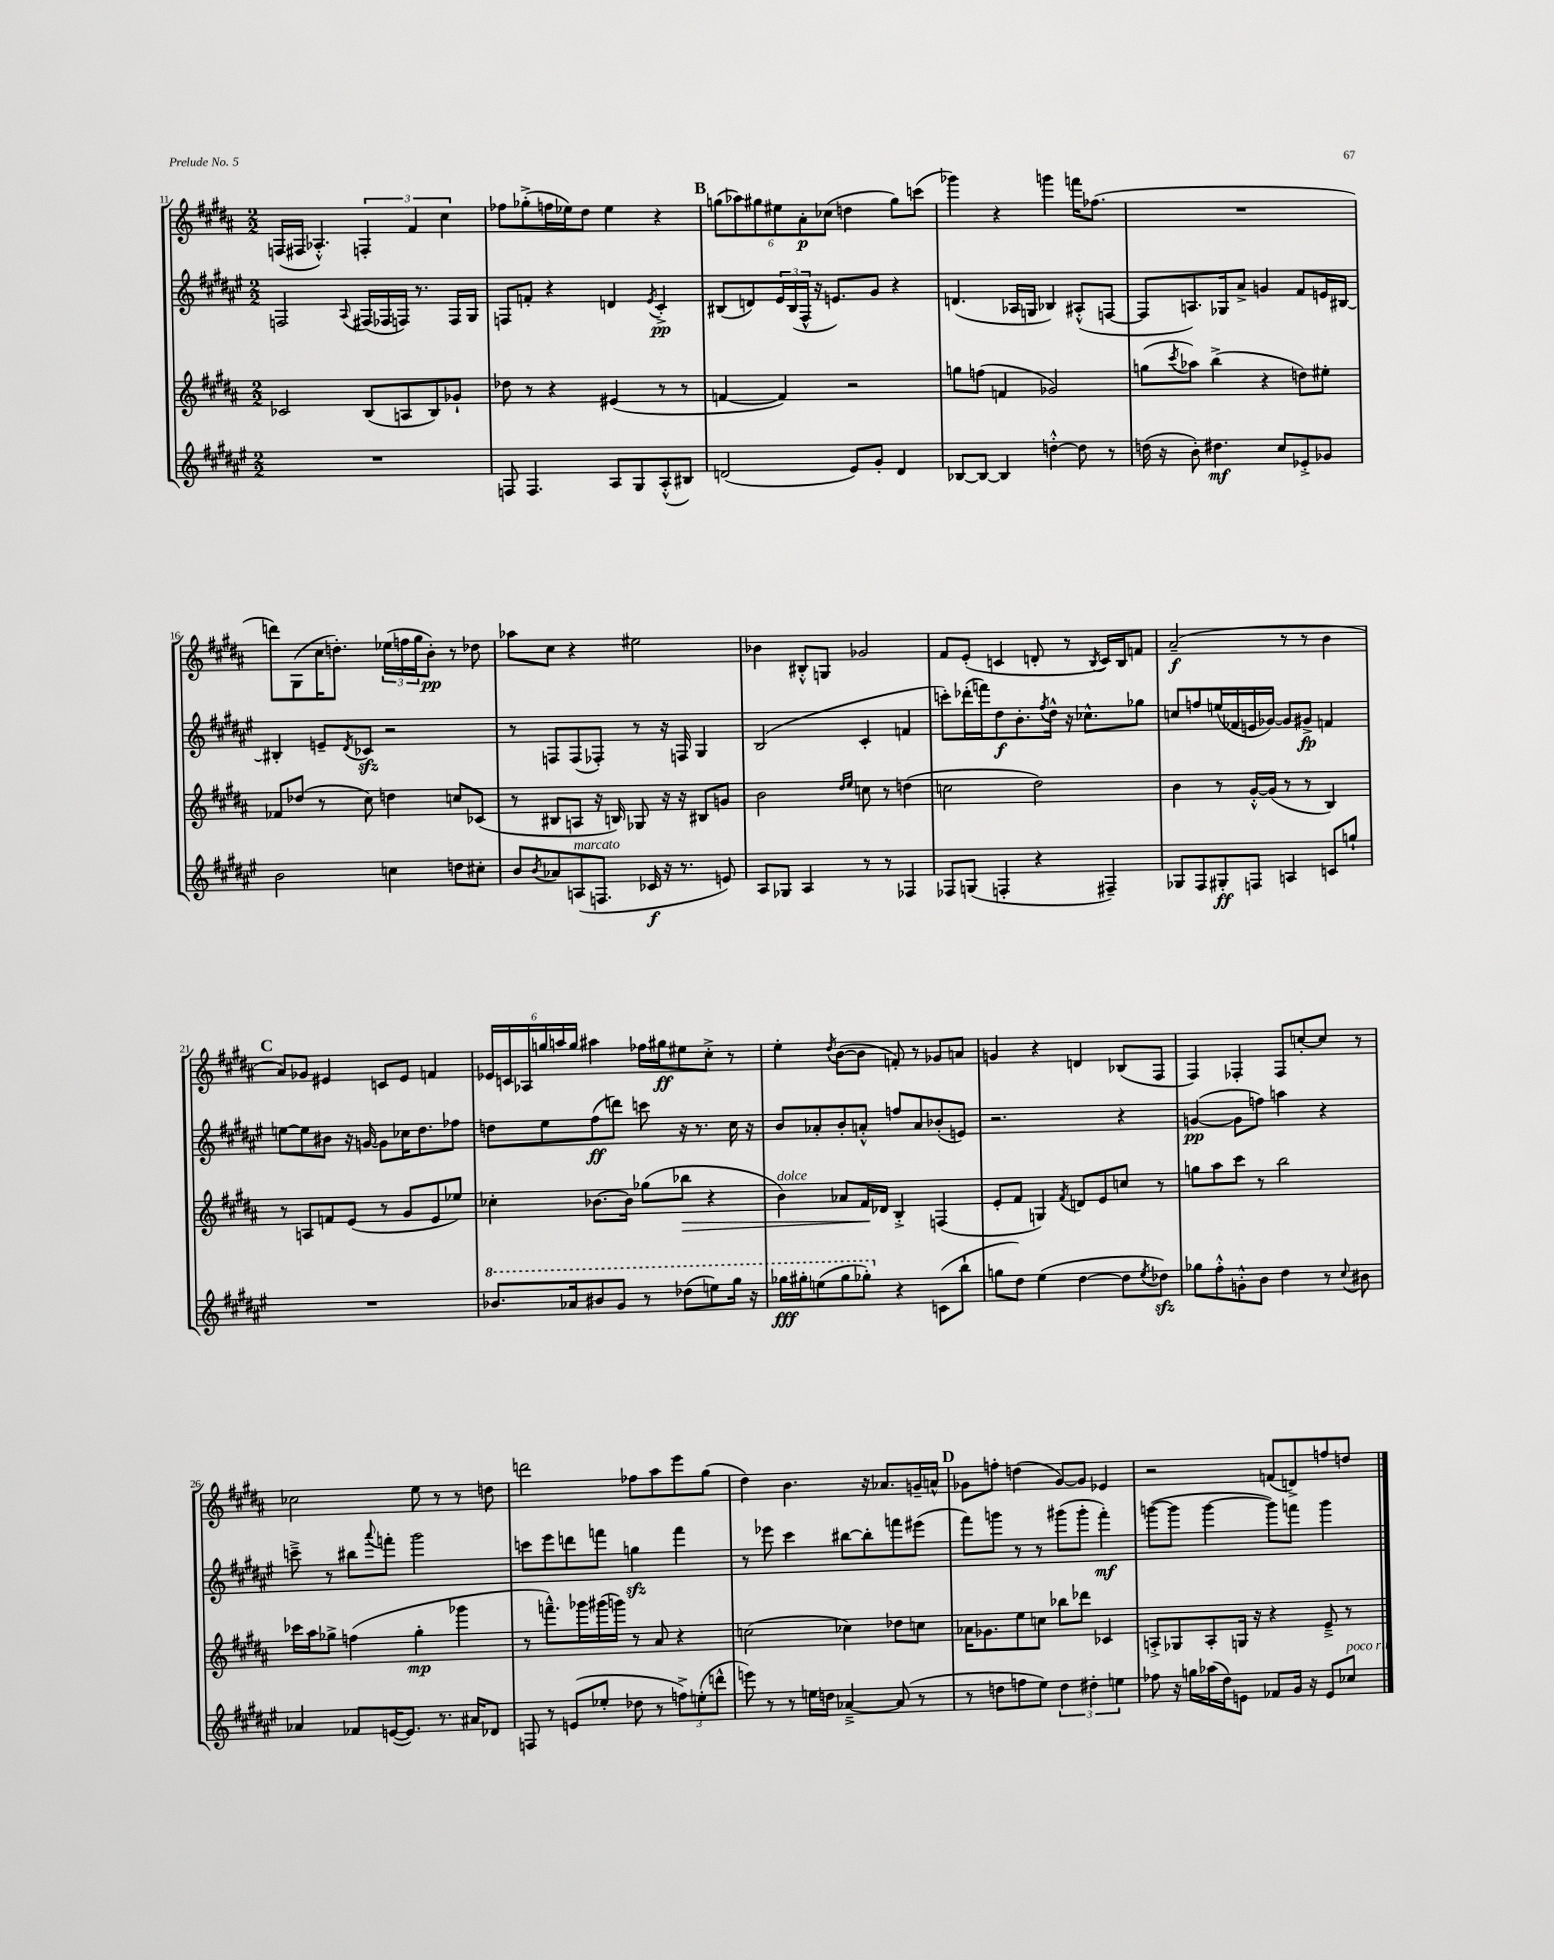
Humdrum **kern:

**kern	**kern	**kern	**kern
*staff4	*staff3	*staff2	*staff1
*clefG2	*clefG2	*clefG2	*clefG2
*k[f#c#g#d#a#e#]	*k[f#c#g#d#a#]	*k[f#c#g#d#a#e#]	*k[f#c#g#d#a#]
*M2/2	*M2/2	*M2/2	*M2/2
1r	2c-	2F	(16F
.	.	.	16F#
.	.	.	4.A-'^^)
.	.	8qqA#	.
.	(8B	(16F#	6F'
.	.	16F-	.
.	8A	16F)	.
.	.	.	6f#
.	.	8.r	.
.	8B)	.	.
.	.	.	6cc#
.	8g-`	16F	.
.	.	16G#	.
=	=	=	=
8F	8dd-	8F	8ff-
4.F	8r	8f'	(8gg-'^
.	4r	4r	16ff
.	.	.	16ee-)
.	.	.	8dd#
8A#	(4e#	4d	4ee-
8G#	.	.	.
.	.	8qe#	.
(8A#'^^	8r	4c#'^	4r
8B#)	8r	.	.
=	=	=	=
(2d	[4f	(8B#	(12gg
.	.	.	12aa-)
.	.	8d)	.
.	.	.	12gg#
.	4f])	24e#	12ee#
.	.	(24B#	.
.	.	24F#^^	12a#'
.	.	16r	.
.	.	.	(12cc-
.	.	8.e)	.
8e#)	2r	.	4dd
8g#'	.	8g#	.
4d	.	4r	8gg#)
.	.	.	(8ccc
=	=	=	=
[8B-	8gg	(4.d	4ggg-)
8B-_	(8ff	.	.
4B-]	4f	.	4r
.	.	16A-	.
.	.	16G	.
[4dd'^^	2g-)	4B-)	4ggg
8dd]	.	(8A#'^^	16fff
.	.	.	(8.ff-
8r	.	[8F	.
=	=	=	=
(16dd	(8gg	8F]	1r
16r	.	.	.
.	8qccc#	.	.
8b')	8aa-)	8.A)	.
4.dd#	(4bb^	.	.
.	.	16G-	.
.	.	8a#^	.
.	4r	4g	.
8cc#	.	.	.
8e-'^	8dd)	8f#	.
8g-	8ee#'	16e	.
.	.	[16B#	.
=	=	=	=
2b	8f-	4B#']	8ddd)
.	(8dd-	.	(8G#
.	8r	8e~	16cc#
.	.	.	8.dd')
.	.	8qd#	.
.	8cc#)	8c-	.
4cc	4dd	2r	(24ee-
.	.	.	24ff
.	.	.	24gg#
.	.	.	8b')
8dd	8cc	.	8r
8cc#'	(8c-	.	8dd-
=	=	=	=
8b	8r	8r	8aa-
8qb	.	.	.
8a-	8B#	8F	8cc#
(8A	8A	(8F	4r
8.F	16r	8F-')	.
.	16B)	.	.
.	8G-	8r	2ee#
16c-	.	.	.
16r	16r	16r	.
8.r	16r	16F	.
.	8B#	4G#	.
8e)	8g	.	.
=	=	=	=
8A#	2b	(2B	4b-
8G-	.	.	.
4A#	.	.	8B#'^^
.	.	.	8G
.	16qqdd#	.	.
.	16qqee	.	.
8r	8cc	4c#'	2g-
8r	8r	.	.
4F-	(4dd	4f	.
=	=	=	=
8F-	2cc	8ccc')	8f#
(8G	.	(16ddd-'	(8e'
.	.	16fff)	.
4F'	.	8dd#	4c
.	.	8.b'	.
4r	2dd#)	.	8d'
.	.	8qff#	.
.	.	16dd#^^	.
.	.	16r	8r
.	.	8.cc-^^	.
.	.	.	8qB
4F#~)	.	.	16c)
.	.	.	16B
.	.	8gg-	8f
=	=	=	=
8G-	4b	8cc	(2a#~
8F#	.	8ff	.
8G#'	8r	(16ee	.
.	.	16f-	.
8F	[16g#'^^	16e	.
.	(16g#]	[16g-)	.
4A	8r	8g-]	8r
.	8r	8g#^	8r
8c	4B)	4f	4b
8gg`	.	.	.
=	=	=	=
1r	8r	[8ee	8a#)
.	8A	8ee]	8g-
.	8f	8b#	4e#
.	(8e	16r	.
.	.	[16g	.
.	8r	8g]	8c
.	8g#	16cc-	8e#
.	.	8.dd#	.
.	8e	.	4f
.	8ee-)	8ff-	.
=	=	=	=
8.bb-	4cc-'	8dd	24e-
.	.	.	24c
.	.	.	24A-
.	.	8ee#	24gg
.	.	.	24aa
16aa-	.	.	.
.	.	.	24gg
8bb#	[8.b-	(8ff#	4aa#
8gg#	.	8ddd)	.
.	16b-]	.	.
8r	(8gg-	8ccc	16ff-
.	.	.	16gg#
(8ddd-	8bb-	16r	8ee#
.	.	8.r	.
8eee)	4r	.	8cc#'^
16ggg#	.	16cc#	8r
16r	.	16r	.
=	=	=	=
16ggg-	4b)	8b	4ee'
16ggg#'	.	.	.
(8eee	.	8a-'	.
.	.	.	8qdd#
8ggg#	8a-	8b'	([8b
8ggg-')	16f#	8a'^^	8b]
.	16d-	.	.
4r	4B'^	8ff	8f')
.	.	8a	8r
(8c	(4F	(8b-'	8g-
8bb`	.	8e)	8a
=	=	=	=
8gg	8e'	2.r	4g
8dd#)	8f#	.	.
(4ee#	4G)	.	4r
.	8qf#	.	.
[4dd#	8d	.	4d
.	8e	.	.
8dd#]	8cc	4r	(8B-
8qee#	.	.	.
8dd-)	8r	.	8F#
=	=	=	=
8gg-	8gg	([4g	4F#)
8ff#'^^	8aa#	.	.
8g'^^	8ccc#	8g]	4F-'
8b	8r	8ff)	.
4dd#	2bb	4aa	8F-
.	.	.	[8cc'
8r	.	4r	8cc]
8qqcc#	.	.	.
8b#	.	.	8r
=	=	=	=
4a-	16ccc-	8ccc~^	2cc-
.	16aa#	.	.
.	8gg-^	8r	.
8f-	(4ff	8bb#	.
.	.	8qqaaa#	.
([16e	.	8fff'	.
8.e])	.	.	.
.	4gg-'	2ggg#	8ee
8.r	.	.	8r
.	4ggg-	.	8r
16a#	.	.	.
8d-	.	.	8dd
=	=	=	=
8F	8r	8ccc	2ddd
8r	8.fff~^^)	8eee#	.
(8e	.	8ddd	.
.	16ggg-	.	.
8ee-'	(16ggg#	8fff	.
.	16ggg)	.	.
8dd-	8r	4gg	8ff-
8r	8a#	.	8aa#
12ff^)	4r	4fff	8eee
(12ee'	.	.	.
.	.	.	(8gg#
12ddd^^	.	.	.
=	=	=	=
8eee)	(2cc	8r	4dd#)
8r	.	8eee-	.
8r	.	4ccc#	4.b
16ee	.	.	.
16dd	.	.	.
[4a-~^	4cc-)	[8bb#	.
.	.	8bb#']	16r
.	.	.	8.a-
(8a-]	8dd-	8fff	.
8r	8cc	(8eee#	16g~
.	.	.	16a^^
=	=	=	=
8r	16a-	8fff#)	8g-
.	8.g-	.	.
8dd	.	8ggg	8ff'
8ff	8ee	8r	(4dd
8ee#)	8cc	8r	.
6dd	8bb-	(8ggg#	[8g-)
.	8ddd-	8ggg#'	8g-]
6dd#'	.	.	.
.	4c-	4fff#')	4e-
6ee	.	.	.
=	=	=	=
8ff-	8A'^	([8ggg	2r
16r	8G-	8ggg]	.
16gg	.	.	.
(16aa-	8A'	[4ggg	.
16dd#)	.	.	.
8e	16G	.	.
.	16r	.	.
8f-	4r	8ggg])	(8f
16g#	.	8fff	8d^)
16r	.	.	.
8e	8e~^	4ggg	8ff
8cc-	8r	.	8dd
==	==	==	==
*-	*-	*-	*-
